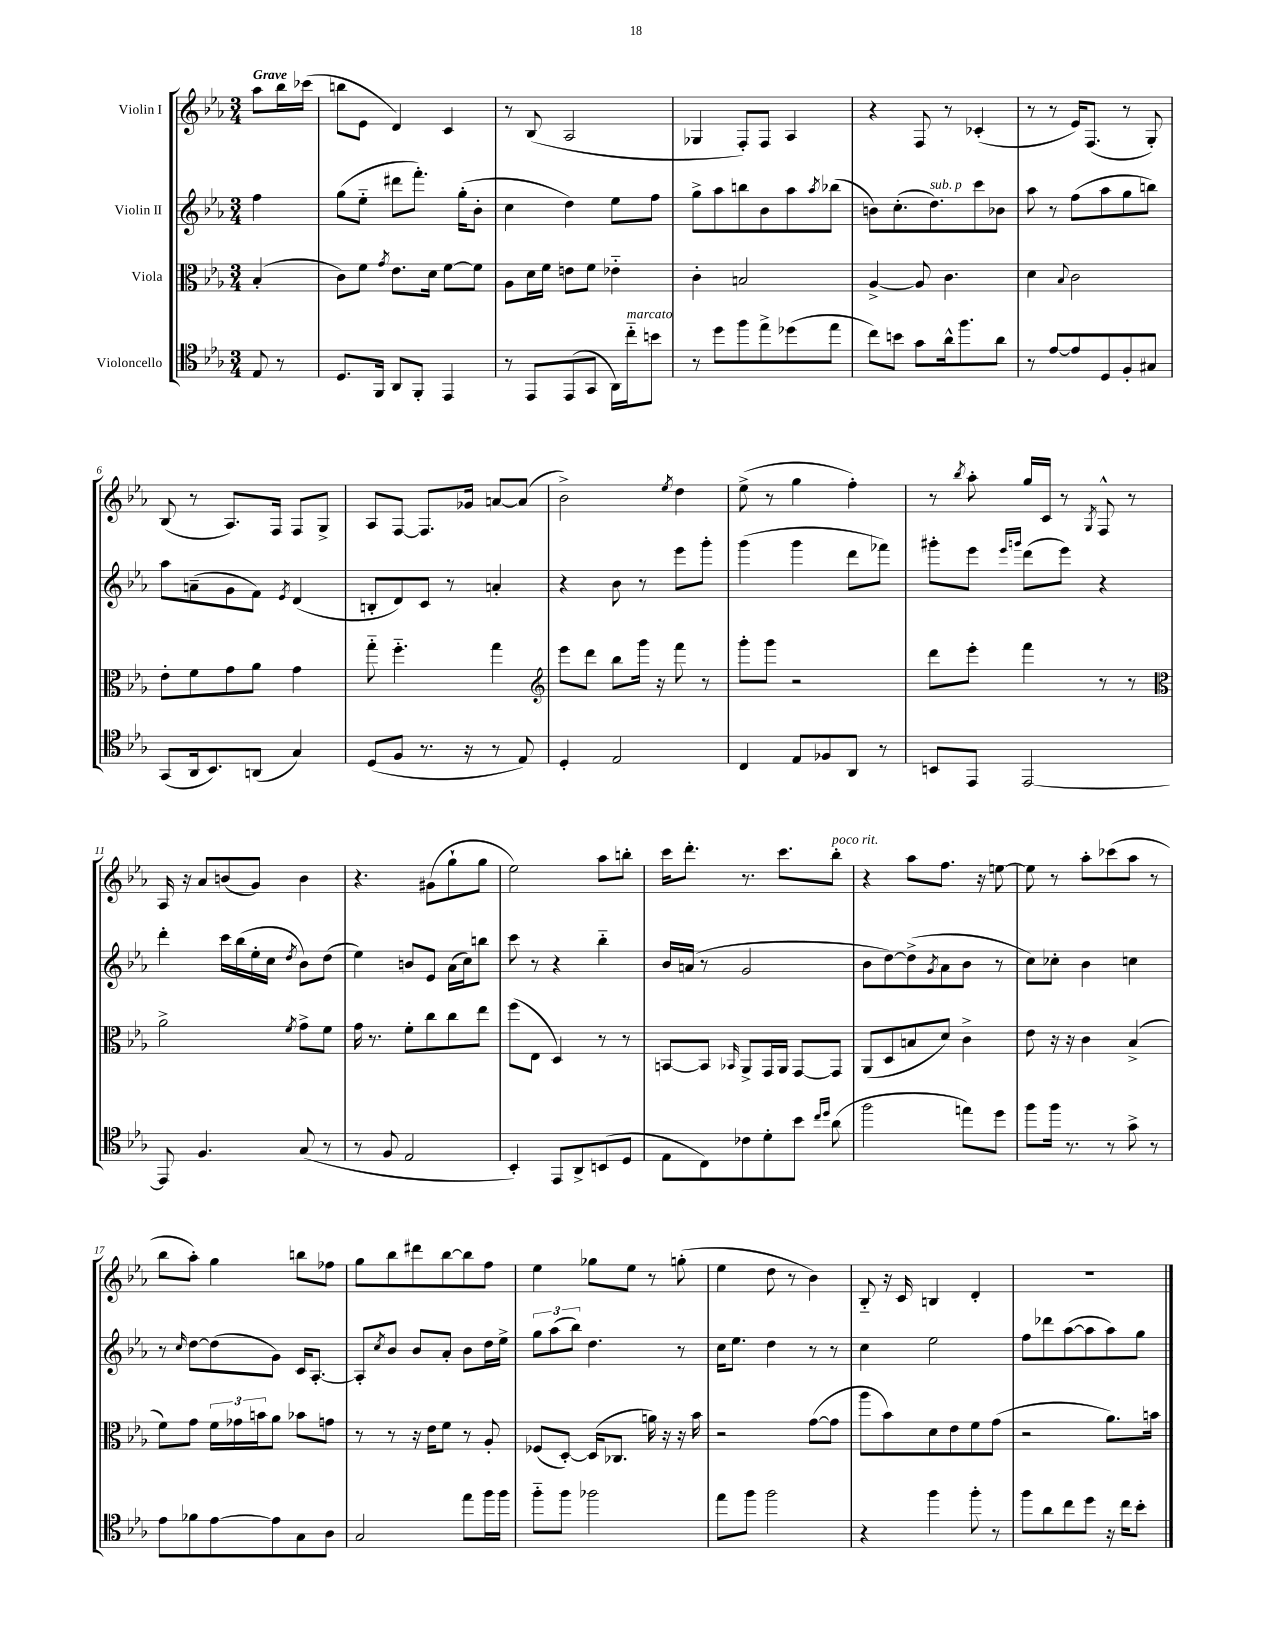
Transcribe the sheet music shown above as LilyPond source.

<<
\new StaffGroup <<
\new Staff = "s0" \with { instrumentName = "Violin I" } {
    \clef treble \key ees \major \numericTimeSignature \time 3/4 \partial 4 \tempo "Grave"
    aes''8 bes''16 ces'''16( |
    b''8 ees'8 d'4) c'4 |
    r8 bes8( aes2 |
    ges4 f8-.) f8 aes4 |
    r4 f8 r8 ces'4-.( |
    r8 r8 ees'16) f8.( r8 g8-.) |
    bes8( r8 aes8.) f16 f8 g8-> |
    aes8 f8~ f8. ges'16 a'8~ a'8( |
    bes'2->) \acciaccatura { ees''8 } d''4 |
    ees''8->( r8 g''4 f''4-.) |
    r8 \acciaccatura { bes''8 } aes''8-. g''16 c'16 r8 \acciaccatura { g8 } f8-^ r8 |
    aes16 r16 aes'8 b'8( g'8) b'4 |
    r4. gis'8( g''8-! g''8 |
    ees''2) aes''8 b''8-. |
    c'''16 d'''8.-. r8. c'''8. bes''8-.^\markup { \italic "poco rit." } |
    r4 aes''8 f''8. r16 e''8~ |
    e''8 r8 aes''8-. ces'''8( aes''8 r8 |
    bes''8 aes''8-.) g''4 b''8 fes''8 |
    g''8 bes''8 dis'''8 bes''8~ bes''8 f''8 |
    ees''4 ges''8 ees''8 r8 g''8-.( |
    ees''4 d''8 r8 bes'4) |
    bes8-_ r16 c'16 b4 d'4-. |
    R2. \bar "|." |
}
\new Staff = "s1" \with { instrumentName = "Violin II" } {
    \clef treble \key ees \major \numericTimeSignature \time 3/4 \partial 4
    f''4 |
    g''8( ees''8-_ dis'''8 f'''8.-.) g''16-.( bes'8-. |
    c''4 d''4) ees''8 f''8 |
    g''8-> aes''8 b''8 bes'8 aes''8 \acciaccatura { aes''8 } bes''8( |
    b'8) c''8.-.( d''8.^\markup { \italic "sub. p" }) c'''8 bes'8 |
    aes''8 r8 f''8( aes''8 g''8 b''8) |
    aes''8 a'8--( g'8 f'8) \acciaccatura { ees'8 } d'4( |
    b8-. d'8) c'8 r8 a'4-. |
    r4 bes'8 r8 ees'''8 g'''8-. |
    g'''4( g'''4 d'''8 fes'''8) |
    gis'''8-. ees'''8 \grace { ees'''16 g'''16 } d'''8( ees'''8) r4 |
    d'''4-. c'''16 bes''16( ees''16-. c''16 \acciaccatura { d''8 } bes'8) d''8( |
    ees''4) b'8 ees'8 aes'16( c''16) b''8 |
    c'''8 r8 r4 bes''4-_ |
    bes'16 a'16( r8 g'2 |
    bes'8 d''8~) d''8->( \acciaccatura { g'8 } aes'8 bes'8 r8 |
    c''8) ces''8-. bes'4 c''4 |
    r8 \grace { c''16 } d''8~ d''8( g'8) c'16 aes8.~-. |
    aes8-. \acciaccatura { c''8 } bes'8 bes'8 aes'8-. bes'8 d''16 ees''16-> |
    \tuplet 3/2 { g''8 aes''8( bes''8) } d''4. r8 |
    c''16 ees''8. d''4 r8 r8 |
    c''4 ees''2 |
    f''8 des'''8 aes''8~( aes''8 aes''8) g''8 \bar "|." |
}
\new Staff = "s2" \with { instrumentName = "Viola" } {
    \clef alto \key ees \major \numericTimeSignature \time 3/4 \partial 4
    bes4-.( |
    c'8) f'8 \acciaccatura { g'8 } ees'8. d'16 f'8~ f'8 |
    aes8 d'16 f'16 e'8 f'8 ees'4-_ |
    c'4-. b2 |
    aes4~-> aes8 c'4. |
    d'4 \appoggiatura { bes8 } c'2 |
    ees'8-. f'8 g'8 aes'8 g'4 |
    g''8-_ f''4.-_ g''4 |
    \clef treble ees'''8 d'''8 bes''8 g'''16 r16 f'''8 r8 |
    g'''8-. g'''8 r2 |
    d'''8 ees'''8-. f'''4 r8 r8 |
    \clef alto aes'2-> \acciaccatura { f'8 } g'8-> f'8 |
    g'16 r8. f'8-. c''8 c''8 ees''8 |
    f''8( ees8 d4) r8 r8 |
    b,8~ b,8 \grace { bes,16 } aes,8-> g,16 aes,16 g,8~ g,8 |
    aes,8( d8 b8 d'8) c'4-> |
    ees'8 r16 r16 c'4 bes4->( |
    f'8) g'8 \tuplet 3/2 { f'16 ges'16 b'16 } aes'8 bes'8 g'8 |
    r8 r8 r16 ees'16 f'8 r8 aes8-. |
    fes8( d8~-.) d16( ces8. a'16) r16 r16 bes'16 |
    r2 g'8~( g'8 |
    aes''8 bes'8) d'8 ees'8 f'8 g'8( |
    r2 aes'8.) b'16 \bar "|." |
}
\new Staff = "s3" \with { instrumentName = "Violoncello" } {
    \clef tenor \key ees \major \numericTimeSignature \time 3/4 \partial 4
    ees8 r8 |
    d8. f,16 aes,8 f,8-. ees,4 |
    r8 ees,8 ees,8( g,8 aes,16) c''16-_^\markup { \italic "marcato" } b'8 |
    r8 d''8 f''8 ees''8-> des''8( ees''8 |
    c''8) b'8 g'8 aes'16-^ f''8. aes'8 |
    r8 ees'8~ ees'8 d8 f8-. gis8 |
    g,8( aes,16 bes,8.) a,8( g4) |
    d8( f8 r8. r16 r8 ees8) |
    d4-. ees2 |
    c4 ees8 fes8 aes,8 r8 |
    b,8 ees,8 ees,2~ |
    ees,8 f4. g8( r8 |
    r8 f8 ees2 |
    bes,4-.) ees,8 aes,8-> b,8( d8 |
    ees8 c8) ces'8 d'8-. bes'8 \grace { c''16 d''16 } aes'8( |
    f''2 e''8) d''8 |
    f''8 f''16 r8. r8 g'8-> r8 |
    ees'8 fes'8 ees'8~ ees'8 g8 aes8 |
    g2 ees''8 f''16 f''16 |
    f''8-_ f''8 fes''2 |
    ees''8 f''8 f''2 |
    r4 f''4 f''8-. r8 |
    f''8 aes'8 c''8 d''8 r16 c''16 bes'8-. \bar "|." |
}
>>
>>
